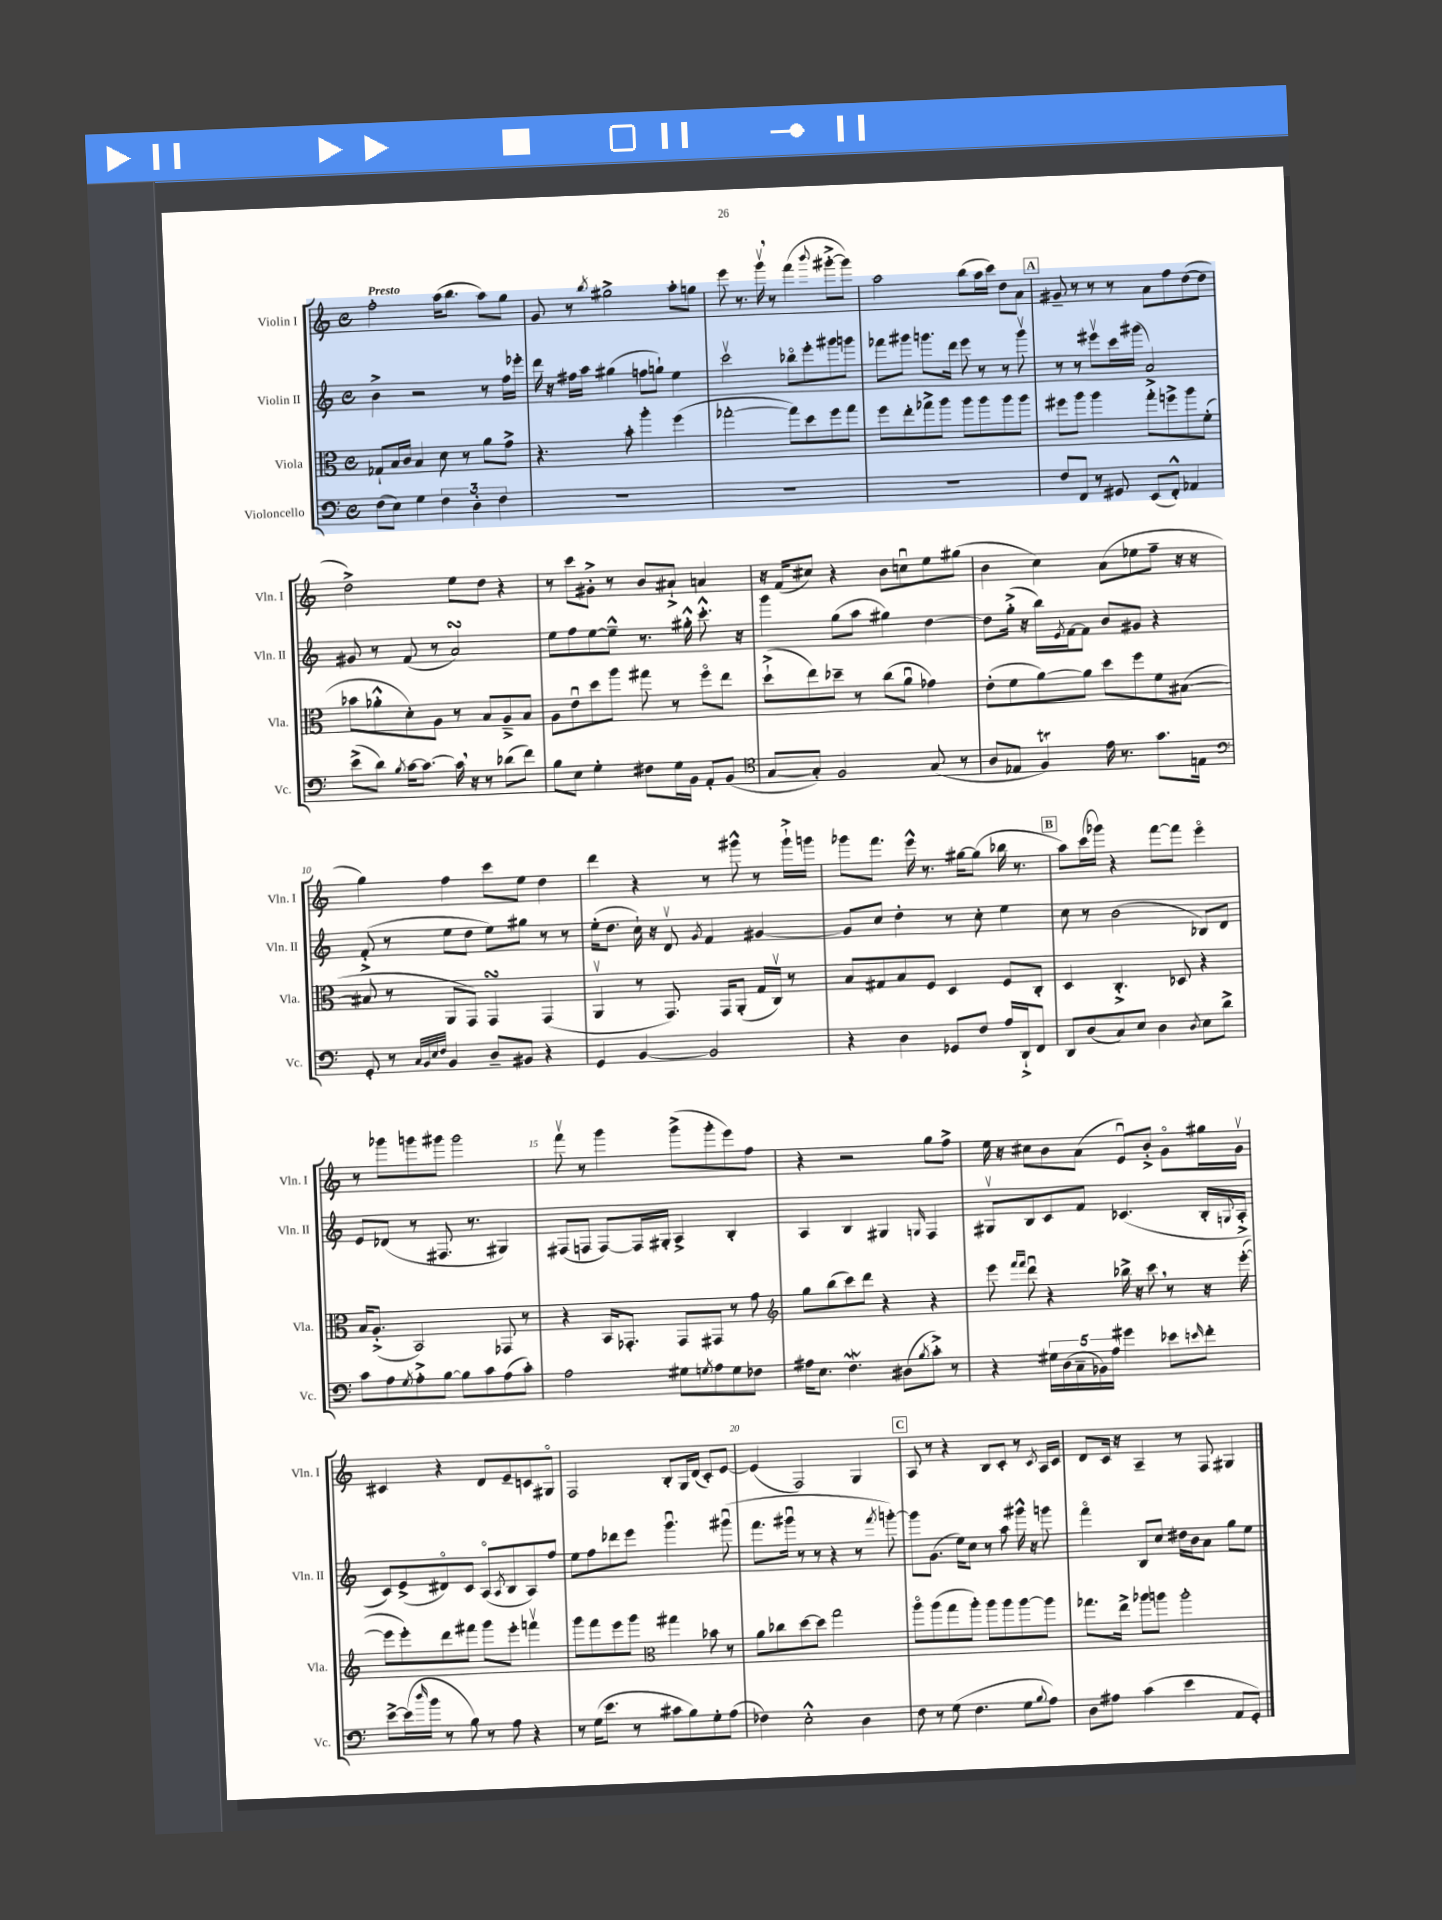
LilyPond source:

<<
\new StaffGroup <<
\new Staff = "s0" \with { instrumentName = "Violin I" shortInstrumentName = "Vln. I" } {
    \clef treble \key c \major \defaultTimeSignature \time 4/4 \tempo "Presto"
    f''2-. a''16( b''8. a''8) g''8 |
    g'8 r8 \acciaccatura { b''8 } gis''2-> a''8-. g''8 |
    e'''8 r8. g'''16\upbow \breathe r8 f'''4( \appoggiatura { b'''8 } gis'''8~-.-> gis'''8) |
    a''2 b''8( a''16 c'''16) d''8 a'8 |
    \mark \markup { \box "A" } gis'8-- r8 r8 r8 a'8 f''8 d''8~( d''8 |
    d''2->) e''8 d''8 r4 |
    r8 c'''8 gis'8-.-> r8 b'8 ais'8-!-> a'4 |
    r16 f'16( cis''8) r4 b'8 c''8\downbow e''8 gis''8( |
    b'4 c''4) a'8( ees''8 f''8-- r16 r16 |
    g''4) f''4 c'''8 e''8 d''4 |
    d'''4 r4 r8 gis'''8-^ r8 gis'''16-!-> g'''16 |
    ges'''8 f'''8. e'''16-^ r8. gis''16~ gis''8( bes''16 r8. |
    \mark \markup { \box "B" } a''8) c'''16( ges'''16) r4 f'''8~ f'''8 e'''4\flageolet |
    r8 ges'''8 g'''8 gis'''8 gis'''2 |
    f'''8\upbow r8 g'''4 g'''8->( g'''8-. e'''8) f''8 |
    r4 r2 g''8 f''8-> |
    e''16 r16 cis''8 b'8 a'8( e'8\downbow) b'8-.-> g'8\flageolet gis''16 g'16\upbow |
    cis'4 r4 d'8 e'8-- c'8 gis8\flageolet |
    f2 b8-. g16 d'16( c'8-.) e'8~ |
    e'4( f2) g4 |
    \mark \markup { \box "C" } a8 r8 r4 b8 c'8-. r8 \acciaccatura { c'8 } a16 c'16 |
    d'8 c'16 r16 a4-- r8 f8 gis4 \bar "|." |
}
\new Staff = "s1" \with { instrumentName = "Violin II" shortInstrumentName = "Vln. II" } {
    \clef treble \key c \major \defaultTimeSignature \time 4/4
    b'4-> r2 r8 f''16 ees'''16-. |
    d'''16 r16 fis''16 a''16 gis''4( f''8 g''8-!) e''4 |
    c'''2\upbow bes''8\flageolet e'''8-. gis'''8 g'''8 |
    fes'''8 gis'''8 g'''8. d'''16 e'''8 r8 r8 g'''8\upbow |
    \mark \markup { \box "A" } r8 r8 eis'''8\upbow c'''16 gis'''16( a'2) |
    gis'8 r8 f'8( r8 a'2\turn) |
    e''8 f''8 e''8~ e''8---^ r8. gis''16-.-^ c'''8.-.-^ r16 |
    g'''4 g''8( a''8 gis''4) d''4~ |
    d''8 g''16-.->( r16 b''16) \acciaccatura { e'8 } f'16~ f'8 b'8 gis'8 r4 |
    f'8-.->( r8 e''8 d''8 e''8) gis''8 r8 r8 |
    e''16-.( d''8. c''16-!) r16 d'8\upbow \acciaccatura { g'8 } f'4 gis'4~ |
    gis'8 c''8 d''4-. r8 c''8-. e''4 |
    \mark \markup { \box "B" } c''8 r8 b'2( bes8) d'8 |
    e'8 des'8( r8 fis8. r8. gis4) |
    fis8( f8 f8~) f16 gis16-. a4-> b4-. |
    a4 b4 gis4 \grace { g16 } f4 |
    gis8\upbow b8 c'8 f'8 ces'4.( b16-. \appoggiatura { g8 } a16-.-> |
    c'8) e'8->( dis'8\flageolet) c'8 a8\flageolet( \acciaccatura { a8 } b8 a8) f''8 |
    e''8 f''8 des'''8 e'''8 g'''4.\downbow gis'''8\downbow( |
    f'''8. gis'''16\downbow r8 r8 r4 r8 \acciaccatura { f'''8 } g'''8~-.) |
    \mark \markup { \box "C" } g'''8 g'8.( e''16) c''8 r8 a''8 gis'''16-^ r16 g'''8 |
    f'''4\flageolet b8 c''8 dis''16 b'16 a'8 g''8 e''8 \bar "|." |
}
\new Staff = "s2" \with { instrumentName = "Viola" shortInstrumentName = "Vla." } {
    \clef alto \key c \major \defaultTimeSignature \time 4/4
    ges8-! b16 c'16 b4 d'8 r8 a'8 g'8-> |
    r4. b'8-. a''4-. f''4( |
    ges''2~-. ges''8) d''8 f''8 ges''8 |
    f''8 e''8-. ges''8-> a''8 a''8 a''8 a''8 a''8 |
    \mark \markup { \box "A" } fis''8 a''8 a''4 g''8-.-> f''8-> a''8 f'8-.( |
    bes'8 aes'8-.-^ d'8-.) a8 r8 b8 a8---> b8 |
    a8 e'8\downbow d''8 a''8 gis''8 r8 f''8\flageolet e''8 |
    d''8-!->( e''8) des''8-- r8 c''8( a'8\downbow ges'4) |
    e'8-.( f'8 a'8~) a'8 d''8 f''8 f'8 bis8~( |
    bis8 r8 a,8 g,8) g,4\turn g,4( |
    a,4\upbow r8 g,8.) g,16 a,8-.( g16 c16\upbow) r8 |
    b8 gis8 b8 f8 d4 f8 c8-. |
    \mark \markup { \box "B" } d4 c4.-.-> des8 r4 |
    b16 a8.-.->( b,2) ges,8 r8 |
    r4 b,16 ges,8.-. ges,8 gis,8 r8 g'8 |
    \clef treble g''8 b''8( c'''8) d'''8 r4 r4 |
    e'''8 \grace { f'''16 f'''16 } d'''8\downbow r4 bes''16-> r16 c'''8 \breathe r8 r16 e'''16~-.( |
    e'''8 e'''8-.) d'''8 fis'''8 g'''8 e'''8-. f'''4\upbow |
    g'''8 f'''8 e'''8 g'''8 \clef alto gis''4 bes'8 r8 |
    a'8 ces''8 d''8~ d''8 g''2 |
    \mark \markup { \box "C" } a''8\flageolet a''8( g''8 a''8-.) a''8 a''8 a''8~ a''8 |
    ges''8. e''16-> aes''8 a''8 a''2-. \bar "|." |
}
\new Staff = "s3" \with { instrumentName = "Violoncello" shortInstrumentName = "Vc." } {
    \clef bass \key c \major \defaultTimeSignature \time 4/4
    f8( e8) g4 \tuplet 3/2 { f4 d4-. f4 } |
    R1 |
    R1 |
    R1 |
    \mark \markup { \box "A" } f8 f,8 r8 gis,8 e,8( f,8-.-^) aes,4 |
    e'8->( d'8) \acciaccatura { b8 } c'16~ c'8.~ c'16 \breathe r16 r8 des'8( f'8) |
    b8 e8 g4-. fis8 g16 b,16 a,8-. b,8( |
    \clef tenor g8~ g8-.) f2 g8( r8 |
    a8 ees8 f4\trill) e'16 r8. g'8. e16 |
    \clef bass g,8-. r8 \grace { c32 b,32 e32 f32 } b,4 d8-- bis,8 r4 |
    g,4 b,4~ b,2 |
    r4 d4 ges,8 f8 a16 d,16-!-> f,8 |
    \mark \markup { \box "B" } d,8 d8( c8) e8 d4 \acciaccatura { d8 } e8 d'8-> |
    c'8 a8 \acciaccatura { g8 } a8-.-> b8~ b8 c'8 a8( c'8-.) |
    a2 gis8 \acciaccatura { g8 } a8 g8 fes8 |
    ais16 e8. f4.\mordent dis8( \acciaccatura { b8 } c'8-.->) r8 |
    r4 \tuplet 5/4 { gis16 d16( c16-- bes,16) a16 } gis'4 ees'8 \grace { e'16 } f'8-. |
    e'8~-> e'16( \grace { d''16 } b'16 r8 b8) r8 a8 r4 |
    r8 g16( e'8. r8 cis'8 b8) g8-. a8( |
    fes4) e2-.-^ d4 |
    \mark \markup { \box "C" } f8 r8 g8( f4. g8 \appoggiatura { b8 } a8) |
    d8 ais8 c'4( e'4 a,8 g,8-.) \bar "|." |
}
>>
>>
\layout { \context { \Score \override BarNumber.break-visibility = ##(#f #t #t) barNumberVisibility = #(every-nth-bar-number-visible 5) } }
